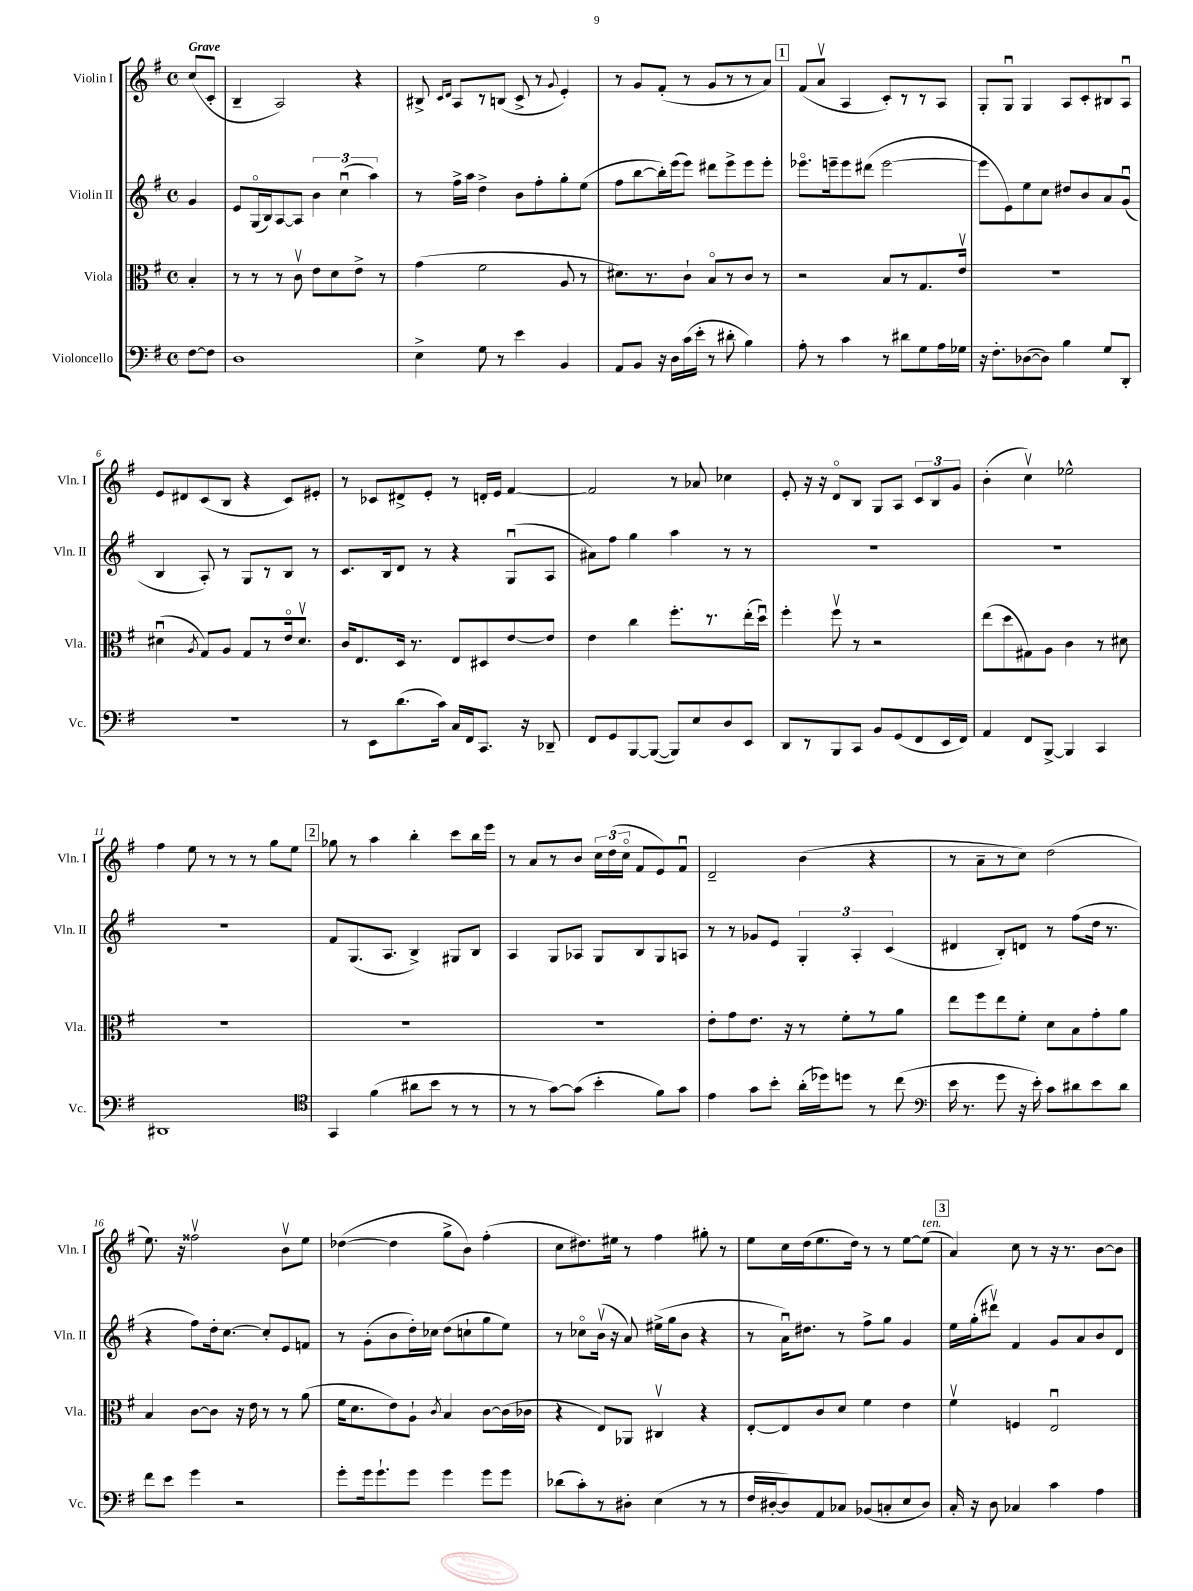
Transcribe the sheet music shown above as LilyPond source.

<<
\new StaffGroup <<
\new Staff = "s0" \with { instrumentName = "Violin I" shortInstrumentName = "Vln. I" } {
    \clef treble \key g \major \defaultTimeSignature \time 4/4 \partial 4 \tempo "Grave"
    \autoBeamOff c''8[( c'8]-. |
    b4-- a2) r4 |
    bis8-> \grace { c'16[ d'16] } a8[ r8 b8]( c'8-> r8 \appoggiatura { g'8 } e'4-.) |
    r8 g'8[ fis'8]-.( r8 g'8[ r8 r8 a'8]) |
    \mark \markup { \box "1" } fis'8[( a'8]\upbow a4 c'8[-.) r8 r8 a8] |
    g8[-. g8]\downbow g4 a8[ c'8-. bis8 a8]\downbow |
    e'8[ dis'8 c'8( b8] r4 c'8[) eis'8]-. |
    r8 ces'8[ dis'8-> e'8]-. r8 d'16[-. e'16] fis'4~ |
    fis'2 r8 aes'8 ces''4 |
    e'8-. r16 r16 d'8[\flageolet b8] g8[ a8] \tuplet 3/2 { c'8[ b8 g'8] } |
    b'4-.( c''4\upbow) ees''2-^ |
    fis''4 e''8 r8 r8 r8 g''8[ e''8] |
    \mark \markup { \box "2" } ges''8 r8 a''4 b''4-. c'''8[ b''16 e'''16] |
    r8 a'8[ r8 b'8] \tuplet 3/2 { c''16[ d''16( c''16]\flageolet } fis'8[ e'8) fis'8]\downbow |
    d'2-- b'4( r4 |
    r8 a'8[-- r8 c''8]) d''2( |
    e''8.) r16 fisis''2\upbow b'8[\upbow e''8] |
    des''4~( des''4 g''8[-> b'8]) fis''4-.( |
    c''8[ dis''8.) eis''16] r8 fis''4 gis''8-. r8 |
    e''8[ c''16 d''16( e''8. d''16]) r8 r8 e''8[~ e''8]^\markup { \italic "ten." }( |
    \mark \markup { \box "3" } a'4) c''8 r8 r16 r8. b'8[~ b'8] \bar "|." |
}
\new Staff = "s1" \with { instrumentName = "Violin II" shortInstrumentName = "Vln. II" } {
    \clef treble \key g \major \defaultTimeSignature \time 4/4 \partial 4
    \autoBeamOff g'4 |
    e'8[ g16\flageolet( b16) a8~ a8] \tuplet 3/2 { b'4 c''4\downbow( a''4) } |
    r8 fis''16[-> a''16] d''4-> b'8[ fis''8-. g''8-. e''8]( |
    fis''8[ b''8~ b''16-.) e'''16( e'''8]) dis'''8[ e'''8-> e'''8 e'''8]-. |
    \mark \markup { \box "1" } ees'''8.[\flageolet e'''16-- e'''8 dis'''8]( e'''2~ |
    e'''8[ e'8) e''8 c''8] dis''8[ b'8 a'8 g'8]\downbow( |
    b4 a8-.) r8 g8[ r8 b8] r8 |
    c'8.[ b16 d'8] r8 r4 g8[\downbow( a8] |
    ais'8[) fis''8] g''4 a''4 r8 r8 |
    R1 |
    R1 |
    R1 |
    \mark \markup { \box "2" } fis'8[ g8.( a8.] b4->) gis8[ b8] |
    a4 g8[ aes8] g8[ b8 g8 a8] |
    r8 r8 ges'8[ e'8] \tuplet 3/2 { g4-. a4-. c'4( } |
    dis'4 b8[-.) d'8] r8 fis''8[( d''16] r8. |
    r4 fis''8[) d''16-. c''8.]~ c''8[-. e'8 f'8] |
    r8 g'8[-.( b'8 d''16-.) ces''16] d''8[( c''8-! g''8 e''8]) |
    r8 ces''8[\flageolet b'16]\upbow( r16 a'8) eis''16[->( g''16 b'8] r4 |
    r8 a'16[\downbow) dis''8.] r8 fis''8[-> g''8] g'4 |
    \mark \markup { \box "3" } e''16[ g''16-.( dis'''8]\upbow) fis'4 g'8[ a'8 b'8 d'8] \bar "|." |
}
\new Staff = "s2" \with { instrumentName = "Viola" shortInstrumentName = "Vla." } {
    \clef alto \key g \major \defaultTimeSignature \time 4/4 \partial 4
    \autoBeamOff b4-. |
    r8 r8 r8 c'8\upbow e'8[ d'8 e'8]-> r8 |
    g'4( fis'2 a8 r8 |
    dis'8.[) r8. c'8]-! b8[\flageolet r8 c'8] r8 |
    \mark \markup { \box "1" } r2 b8[ r8 g8. e'16]\upbow |
    R1 |
    dis'4\downbow( \acciaccatura { a8 } g8[) a8] g8[ r8 e'16\flageolet dis'8.]\upbow |
    c'16[ e8. d16] r8. e8[ dis8 e'8~ e'8] |
    e'4 c''4 fis''8.[-. r8. e''16-.( d''16]\downbow) |
    fis''4-. fis''8\upbow r8 r2 |
    e''8[( d''8 gis8) a8] c'4 r8 dis'8 |
    R1 |
    \mark \markup { \box "2" } R1 |
    R1 |
    e'8[-. g'8 e'8.] r16 r8 fis'8[-. r8 a'8] |
    e''8[ fis''8 e''8 fis'8]-. d'8[ b8 g'8-. a'8] |
    b4 c'8[~ c'8] r16 e'16 r8 r8 a'8( |
    fis'16[ d'8. e'8) a8]-! \acciaccatura { c'8 } b4 c'8[~ c'16( ces'16] |
    r4 e8[) aes,8] cis4\upbow r4 |
    e8[~-. e8 c'8 d'8] fis'4 e'4 |
    \mark \markup { \box "3" } fis'4\upbow f4 e2\downbow \bar "|." |
}
\new Staff = "s3" \with { instrumentName = "Violoncello" shortInstrumentName = "Vc." } {
    \clef bass \key g \major \defaultTimeSignature \time 4/4 \partial 4
    \autoBeamOff fis8[~ fis8] |
    d1 |
    e4-> g8 r8 e'4 b,4 |
    a,8[ b,8] r16 d16[ c'16( e'16]-. r8 dis'8-. b4) |
    \mark \markup { \box "1" } a8-. r8 c'4 r8 dis'8[ g8 a16 ges16] |
    r16 fis8.[-. des8~( des8]) b4 g8[ d,8]-. |
    r1 |
    r8 e,8[ d'8.( c'16]) c16[ fis,16 c,8.] r16 des,8-- |
    fis,8[ g,8 b,,8~ b,,8]~( b,,8[) e8 d8 e,8] |
    d,8[ r8 b,,8 c,8] b,8[ g,8( fis,8 e,16 fis,16]) |
    a,4 fis,8[ b,,8]~-> b,,4 c,4 |
    dis,1 |
    \mark \markup { \box "2" } \clef tenor g,4 fis'4( ais'8[ b'8] r8 r8 |
    r8 r8 g'8[~) g'8]( b'4-. fis'8[) g'8] |
    e'4 g'8[ b'8]-. a'16[-.( des''16) d''8] r8 c''8( |
    \clef bass e'16 r8. g'8 r16 e'16-.) c'8[ dis'8 e'8 dis'8] |
    fis'8[ e'8] g'4 r2 |
    g'8[-. g'16 g'8.-! g'8] g'4 g'8[ g'8] |
    des'8[( c'8-.) r8 dis8]-. e4( r8 r8 |
    fis16[ dis16~-. dis8) a,8 ces8] bes,8[( c8-. e8 dis8]) |
    \mark \markup { \box "3" } c16-. r16 d8 ces4 c'4 a4 \bar "|." |
}
>>
>>
